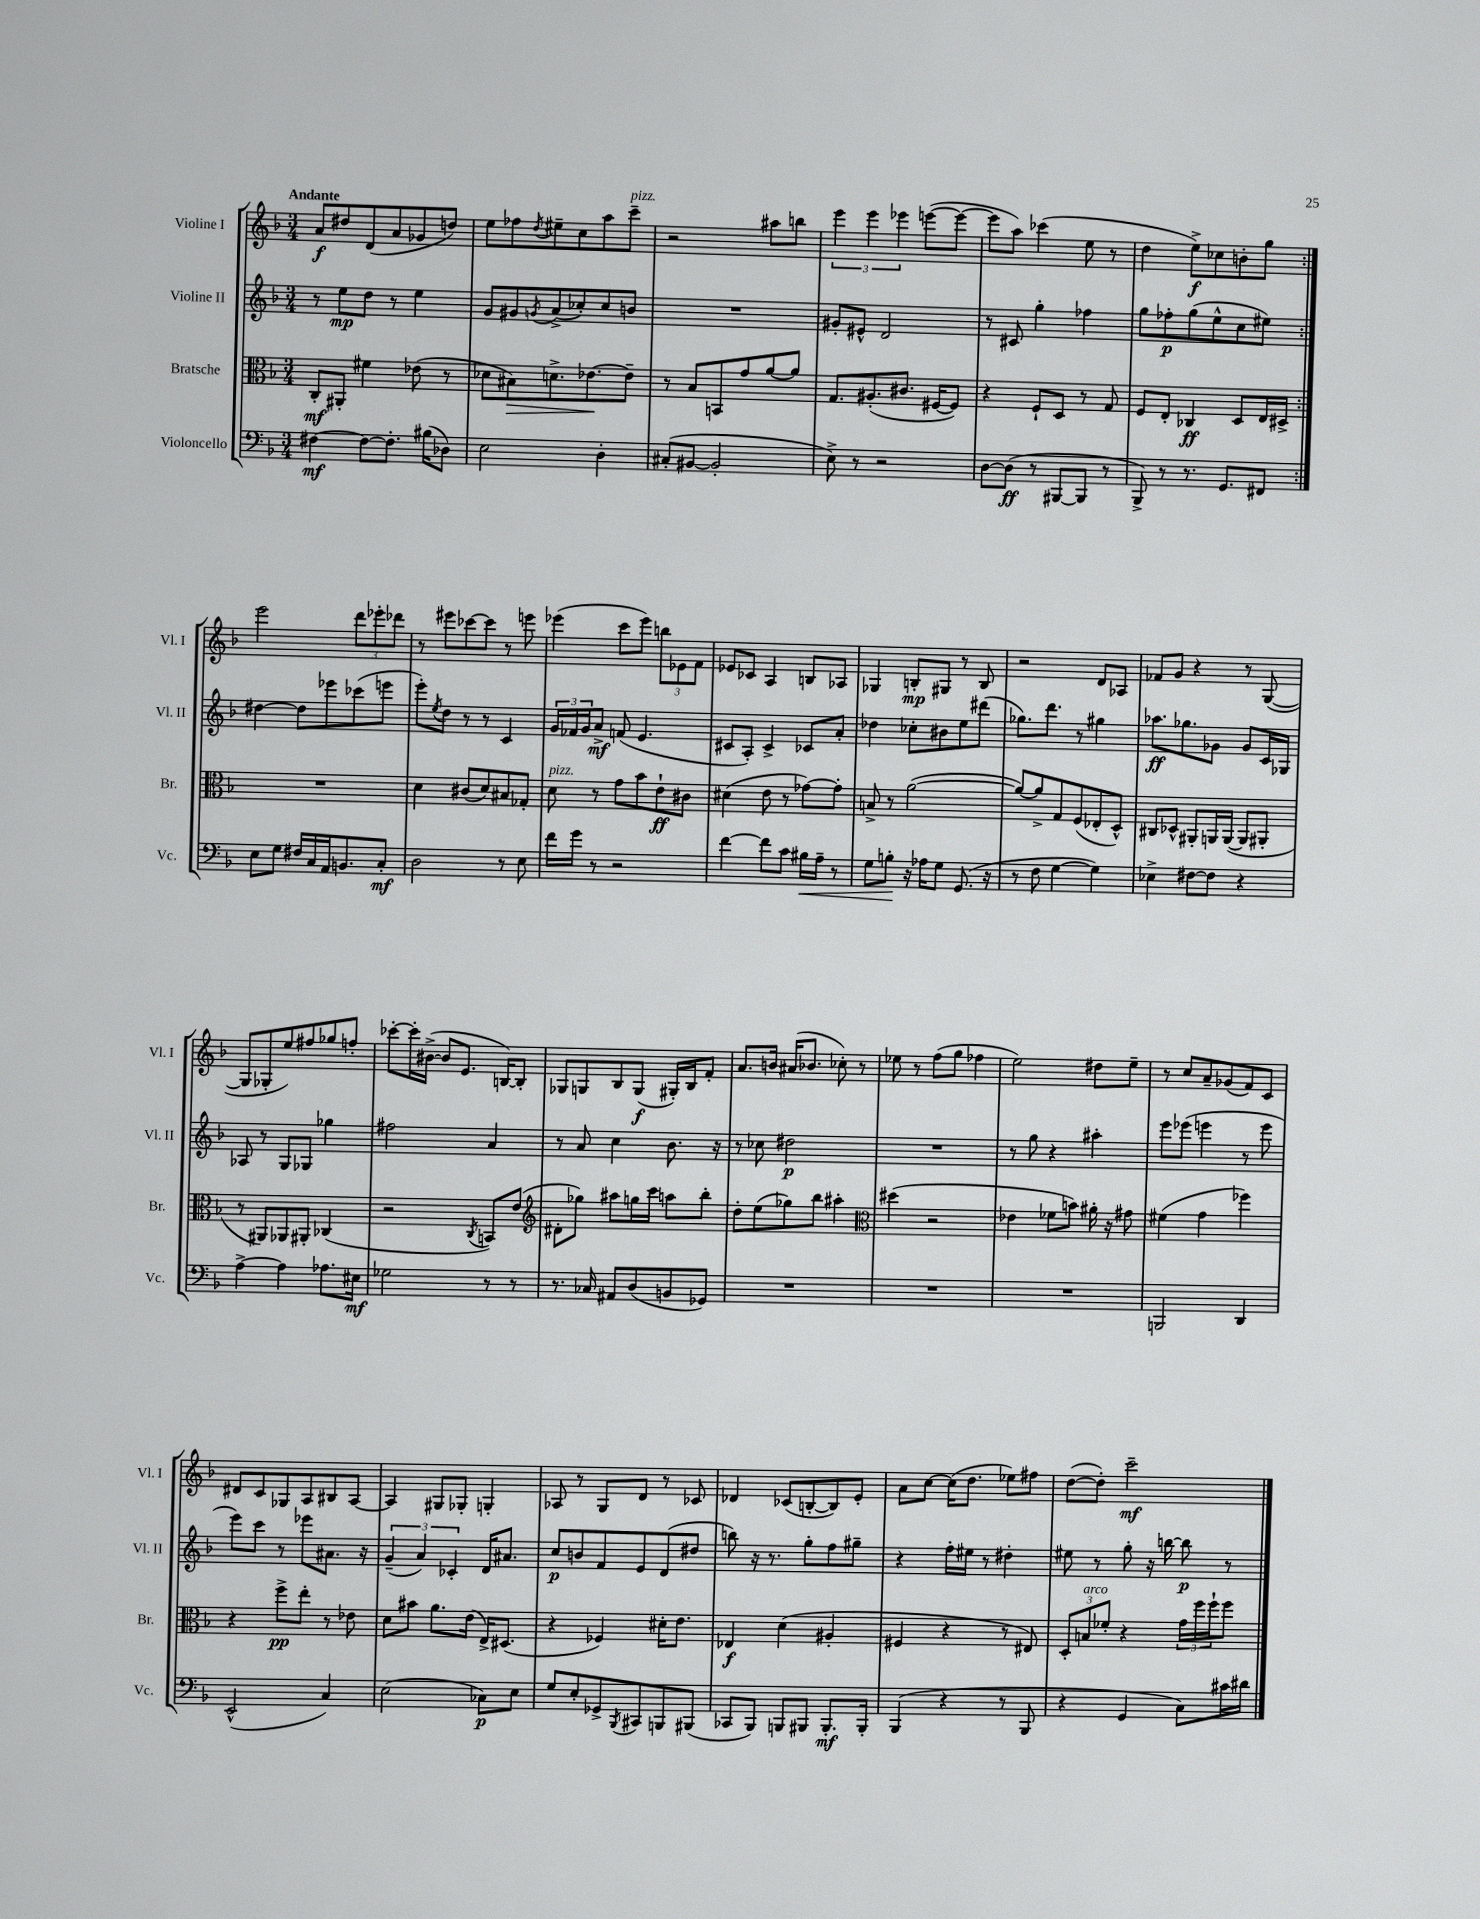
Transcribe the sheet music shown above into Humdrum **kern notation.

**kern	**kern	**kern	**kern
*staff4	*staff3	*staff2	*staff1
*clefF4	*clefC3	*clefG2	*clefG2
*k[b-]	*k[b-]	*k[b-]	*k[b-]
*M3/4	*M3/4	*M3/4	*M3/4
[4F#\	8C'/L	8r	8a/L
.	8AA#'/J	8ee\L	8dd#/
8F#\_L	4f#\	8dd\J	(8d/
8.F#'\]J	.	8r	8a/
.	(8e-\	4ee\	8g-/
(16B#\LK	.	.	.
8D-\J)	8r	.	8dd/J)
=	=	=	=
2E\	8d-\L	8g/L	8ee\L
.	8B#\)	8g#/	8ff-\
.	.	8qg/	8qdd/
.	8.d^\	(8a^/	8ee#~\
.	.	8cc-'/)	8cc\
.	[8.e-\	.	.
4D'\	.	8cc-/	8aa\
.	8e-~\]J	8b/J	8ccc~\J
=	=	=	=
(8C#'/L	8r	2.r	2r
[8BB#/J	8B-/L	.	.
2BB#'/]	8BB/	.	.
.	8g/	.	.
.	[8a/	.	8aa#\L
.	8a/]J	.	8bb\J
=	=	=	=
8E^\)	8.G/L	8g#'/L	6eee\
8r	.	8e#^^/J	.
.	.	.	6eee\
.	(8.A#'/	.	.
2r	.	2d/	.
.	.	.	6eee-\
.	8.c#/J	.	.
.	.	.	([8eee\L
.	[16F#/LK	.	.
.	8F#/]J)	.	8eee\_J
=	=	=	=
[8D\L	4r	8r	8eee\]L
(8D\]J	.	8c#/	8aa\J)
8r	8F`/L	4gg'\	(4ccc-\
[8BBB#/L	8D/J	.	.
8BBB#/]J	8r	4ff-\	8ee\
8r	8G/	.	8r
=	=	=	=
8BBB-^/)	8F/L	8gg\L	4dd\
8r	8E'/J	8ff-'\	.
8.r	4C-/	(8gg\	8ee^\L)
.	.	8ee^^\	8cc-\
8.GG/L	.	.	.
.	8D/L	8cc\	8b'\
8FF#/J	16E/L	8ee#\J)	8gg\J
.	16D#^/JJ	.	.
=:|!	=:|!	=:|!	=:|!
8E\L	2.r	[4dd#\	2eee\
8G\J	.	.	.
16F#/LL	.	8dd#\]L	.
16C/	.	.	.
16AA/J	.	8eee-\	.
8.BB/	.	.	.
.	.	(8ccc-\	12ddd\L
.	.	.	12eee-'\
8C'/J	.	8eee\J	.
.	.	.	12ddd-\J
=	=	=	=
2D\	4d\	8eee'\L)	8r
.	.	8qee/	.
.	.	8dd\J	8eee#\L
.	(8c#/L	8r	[8ccc-\
.	8d/)	8r	8ccc-\]J
8r	8B#/	4c/	8r
8E\	8G-'/J	.	8eee\
=	=	=	=
16f\LL	8d\	24g/LL	(4eee-\
.	.	24f-/	.
16g\JJ	.	.	.
.	.	24g/J	.
8r	8r	8a^/J	.
2r	8g\L	(8f/	8ccc\L
.	8b-\	4.e/	8eee-\J)
.	8e`\	.	12bb\L
.	.	.	12e-\
.	8c#\J	.	.
.	.	.	12f\J
=	=	=	=
[4f\	(4d#\	8c#/L	8e-/L
.	.	8A'/J)	8c-/J
8f\]L	8e\	4c#^/	4A/
8c\J	8r	.	.
16B#\LL	[8g-\L)	8c-/L	8B/L
16A~\JJ	.	.	.
8r	8g-'\]J	8a'/J	8A-/J
=	=	=	=
8G\L	8B^/	4dd-\	4G-/
8B'\J	8r	.	.
16r	([2a\	8cc-'\L	8B'/L
16A-\LK	.	.	.
8G\J	.	8b#\	8G#/J
(8.GG/	.	8ee\	8r
.	.	(8ddd#\J	8B/
16r	.	.	.
=	=	=	=
8r	8a/_L)	8.gg-\L)	2r
8F\	8a^/]	.	.
.	.	8.ddd\J	.
[4G\	8G/	.	.
.	(8F/	8r	.
4G\])	8E-'/	4gg#\	8d/L
.	8D^^/J)	.	8A-/J
=	=	=	=
4E-^\	8C#/L	8.aa-\L	8f-/L
.	8D-^^/J	.	8g/J
.	.	8.gg-\	.
[8F#\L	8AA#'/L	.	4r
8F#\]J	16AA/L	8g-\J	.
.	([16AA/JJ	.	.
4r	8AA/]L	8g-/L	8r
.	8AA#'/J	16c/L	([8G/
.	.	16G-/JJ	.
=	=	=	=
[4A^\	8r	8A-/	8G/]L
.	8AA#/L)	8r	8G-'/
4A\]	8AA-/	8G/L	8ee/)
.	8AA#'/J	8G-/J	8ff#/
8.A-\L	(4C-/	4gg-\	8gg-/
.	.	.	8ff'/J
16E#\Jk	.	.	.
=	=	=	=
2G-\	2r	2ff#\	[8ccc-'\L
.	.	.	16ccc-'\]L
.	.	.	([16b#^\JJ
.	.	.	8b#/]L
.	.	.	8.e/J
.	8qC/	.	.
8r	8BB/L)	4a/	.
.	.	.	[16B/LK)
8r	(8e/J	.	8B'/]J
=	=	=	=
*	*clefG2	*	*
8.r	8d#'\L	8r	8G-/L
.	8gg-\J)	8a/	8G/
16C-/	.	.	.
8AA#/L	8aa#\L	4cc\	8B-/
(8D/	16gg\L	.	(8G/J
.	16ccc\JJ	.	.
8BB/	8aa\L	8.b-\	16G#'/LL)
.	.	.	16B-/J
8GG-/J)	8bb-'\J	.	8f'/J
.	.	16r	.
=	=	=	=
2.r	8dd'\L	8r	8.a/L
.	(8ee\	8cc-\	.
.	.	.	16b/Jk
.	8gg-\)	2dd#\	(16a#/LK
.	.	.	8.b-/J
.	8bb-\J	.	.
.	4aa#'\	.	8cc-'\)
.	.	.	8r
=	=	=	=
*	*clefC3	*	*
2.r	(4dd#\	2.r	8ee-\
.	.	.	8r
.	2r	.	(8ff\L
.	.	.	8gg\J
.	.	.	4ff-\
=	=	=	=
2.r	4e-\	8r	2ee\)
.	.	8gg\	.
.	8f-\L	4r	.
.	8b\J)	.	.
.	16a#'\	4aa#'\	8dd#\L
.	16r	.	.
.	8g#\	.	8ee~\J
=	=	=	=
2BBB/	(4f#\	8eee\L	8r
.	.	(8eee-\J	8cc/L
.	4g\	4eee\	8a~/
.	.	.	(8g-/
4DD/	4ff-\)	8r	8f/)
.	.	8eee\	8c/J
=	=	=	=
(2EE^^/	4r	8eee\L)	8d#/L
.	.	8ccc\J	8c/
.	8ff^\L	8r	8G-/
.	8ee'\J	8eee-\L	8A/
4C/)	8r	8.a#\J	8B#/
.	8e-\	.	[8A/J
.	.	16r	.
=	=	=	=
(2E\	8d\L	(6g~/	4A/]
.	8b#\J	.	.
.	.	6a/)	.
.	8.a\L	.	8G#/L
.	.	6c-'/	.
.	.	.	8G-'/J
.	(16e\Jk	.	.
8C-\L)	16E^/LK)	16d/LK	4G'/
.	(8.D#/J	8.a#/J	.
8E\J	.	.	.
=	=	=	=
8G/L	4r	8cc/L	8A-/
8E'/	.	8b/	8r
8GG-^/	4F-/)	8f/	8G/L
8qBBB-/	.	.	.
8CC#/	.	8e/	8d/J
8BBB/	16d#'\LK	(8d/	8r
.	8.e\J	.	.
(8BBB#/J	.	8dd#/J	8c-/
=	=	=	=
8CC-/L	4E-/	8bb\)	4d-/
8BBB-/J)	.	16r	.
.	.	8.r	.
8BBB/L	(4d\	.	(8c-/L
8BBB#/J	.	8gg'\L	[8B'/
8.BBB#'/L	4A#'/	8ff\	8B/])
.	.	8gg#~\J	8e'/J
16BBB#'/Jk	.	.	.
=	=	=	=
(4BBB-/	4F#/	4r	8a\L
.	.	.	[8cc\J
4r	4r	16ff'\LL	(16cc\]LK
.	.	16ee#\JJ	8.dd\J
.	.	8r	.
8r	8r	4dd#'\	8ee-\L)
8BBB-/	8E#/)	.	8ff#\J
=	=	=	=
4r	12D'/L	8ee#\	([8dd\L
.	12B/	.	.
.	.	8r	8dd'\]J)
.	12f-'/J	.	.
4GG/	4r	8gg'\	2ccc~\
.	.	16r	.
.	.	[16bb\	.
8C\L)	24g\LL	8bb\]	.
.	24ff\	.	.
.	24ff`\J	.	.
16c#\L	8ff\J	8r	.
16d#\JJ	.	.	.
==	==	==	==
*-	*-	*-	*-
